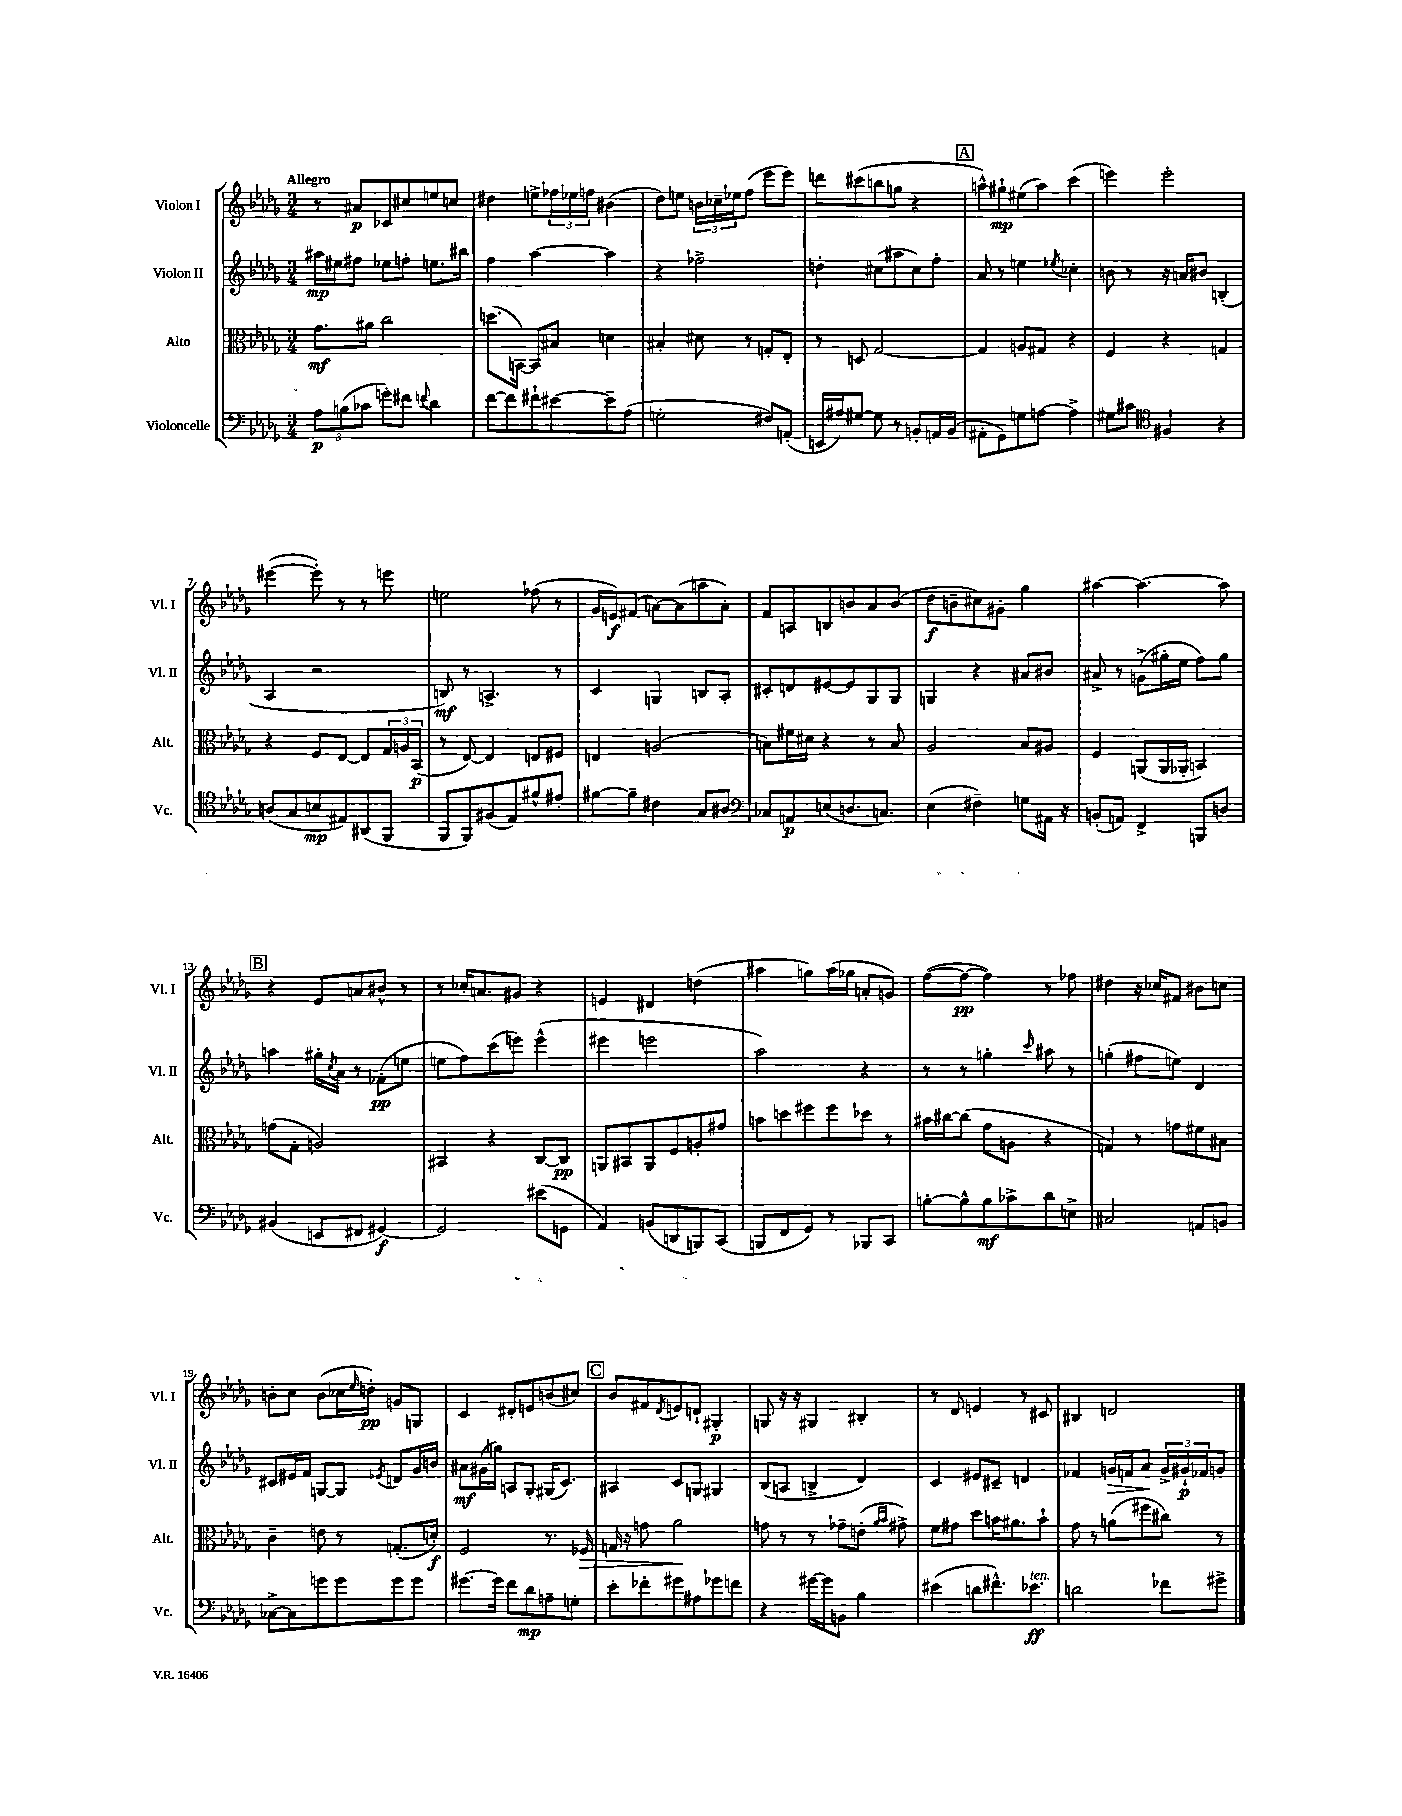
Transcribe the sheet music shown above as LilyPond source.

<<
\new StaffGroup <<
\new Staff = "s0" \with { instrumentName = "Violon I" shortInstrumentName = "Vl. I" } {
    \clef treble \key des \major \numericTimeSignature \time 3/4 \tempo "Allegro"
    r8 ais'8\p ces'8 cis''8 e''8 c''8 |
    dis''4 e''8-> \tuplet 3/2 { fes''16 ees''16 f''16 } bis'4( |
    des''8) e''8 \tuplet 3/2 { b'16 ces''16-- ees''16 } f''8( ees'''8 ees'''8) |
    d'''8 cis'''8( b''8 g''8 r4 |
    \mark \markup { \box "A" } a''8-^) gis''8-!\mp eis''8( a''8) c'''4( |
    e'''4) e'''2-. |
    eis'''4~( eis'''8-.) r8 r8 e'''8 |
    e''2 fes''8( r8 |
    ges'16 e'16\f) fis'8( a'8~) a'8( a''8 a'8-.) |
    f'8 a8 b8 b'8 aes'8 b'8( |
    des''8\f b'8-- cis''8) gis'8-. ges''4 |
    ais''4~ ais''4.~ ais''8 |
    \mark \markup { \box "B" } r4 ees'8 a'8 bis'8-^ r8 |
    r8 ces''16-. a'8. gis'8 r4 |
    e'4 dis'4 d''4( |
    ais''4 g''8) ais''16( ges''16 a'8-. g'8) |
    f''8~( f''8~\pp f''4) r8 fes''8 |
    dis''4 r16 ces''16 fis'8 bis'8 c''8 |
    b'8-. c''8 b'8( ces''16 \grace { ees''16 } d''16-.\pp) g'8 g8 |
    c'4 dis'8-. e'8 b'8( cis''8) |
    \mark \markup { \box "C" } bes'8 fis'8 \acciaccatura { des'8 } e'8 d'8-! gis4-.\p |
    g8 r16 r16 gis4 bis4-. |
    r8 des'8 e'4 r8 cis'8 |
    bis4 d'2 \bar "|." |
}
\new Staff = "s1" \with { instrumentName = "Violon II" shortInstrumentName = "Vl. II" } {
    \clef treble \key des \major \numericTimeSignature \time 3/4
    ais''16\mp eis''16 fis''8 ees''8 f''8-. e''8. bis''16 |
    f''4 aes''4~ aes''4 |
    r4 fes''2-> |
    d''4-. cis''8( ais''8 cis''8) f''8-. |
    \mark \markup { \box "A" } aes'8 r8 e''4 \acciaccatura { ees''8 } ces''4-. |
    b'8 r8 r16 a'16 bis'8 b4-.( |
    aes4 r2 |
    b8\mf) r8 a4.-> r8 |
    c'4 g4 b8 aes8-. |
    cis'8-. d'8 eis'8~ eis'8 ges8 ges8 |
    g4 r4 ais'8 bis'8 |
    ais'8-> r8 g'8->( gis''16-. ees''16 f''8) gis''8 |
    \mark \markup { \box "B" } a''4 gis''16-. \acciaccatura { c''8 } aes'16 r8 fes'8-.\pp( e''8 |
    e''8 f''8) c'''8( e'''8) e'''4-^( |
    eis'''4 e'''2 |
    aes''2) r4 |
    r8 r8 g''4-. \grace { c'''16 } ais''8 r8 |
    g''4-.( fis''8 e''8) des'4 |
    cis'8 eis'16 f'16 g8~ g8 \acciaccatura { ees'8 } d'8 ges'16 b'16 |
    ais'8\mf gis'16( g''16) a8 ges8-. gis16( c'8.) |
    \mark \markup { \box "C" } ais4 c'8 g8 gis4 |
    bes8( a8 b4-> des'4) |
    c'4 eis'8 cis'8-- d'4 |
    fes'4 g'16\> f'16 aes'8\! \tuplet 3/2 { g'16-> gis'16-!\p fes'16 } g'8 \bar "|." |
}
\new Staff = "s2" \with { instrumentName = "Alto" shortInstrumentName = "Alt." } {
    \clef alto \key des \major \numericTimeSignature \time 3/4
    ges'8.\mf ais'16 c''2 |
    d''8.( b,16~) b,8 bis8 d'4 |
    bis4-. dis'8 r8 g8-. ees8-. |
    r8 d8 ges2~ |
    \mark \markup { \box "A" } ges4 a8 gis8 r4 |
    f4 r4 g4 |
    r4 f8 ees8~ ees8 \tuplet 3/2 { ges16 a16 bes,16\p( } |
    r8 ees8~) ees4 e8 fis8 |
    e4 a2( |
    b8) fis'16 dis'16 r4 r8 b8 |
    aes2 bes8 ais8 |
    f4 a,8( a,16 aes,16-. b,4) |
    \mark \markup { \box "B" } g'8( ges8-. a2) |
    bis,4 r4 c8~ c8\pp |
    a,8 bis,8 a,8 f8 a8-. gis'8 |
    b'8 d''8 fis''8 fis''8 des''8 r8 |
    bis'16 cis''16~ cis''8( ges'8 a8 r4 |
    g4) r8 g'8 fis'8 bis8 |
    c'4-- e'8 r8 g8.-.( d'16-.\f) |
    f2 r8. fes16\> |
    \mark \markup { \box "C" } g16 r16 g'8 aes'2\! |
    g'8 r8 r8 ges'8-- e'8-.( \grace { aes'16 bes'16 } gis'8->) |
    f'8 gis'8 des''8 b'16 ais'8. b'8-! |
    ges'8 r8 a'8( fis''8 cis''8) r8 \bar "|." |
}
\new Staff = "s3" \with { instrumentName = "Violoncelle" shortInstrumentName = "Vc." } {
    \clef bass \key des \major \numericTimeSignature \time 3/4
    \tuplet 3/2 { aes8\p b8( ces'8 } g'8-.) fis'8 \appoggiatura { f'8 } des'4 |
    f'8~ f'8 fis'8-! eis'8~ eis'8-- aes8( |
    g2-. fis8) a,8-.( |
    e,16 ais16) gis8~ gis8 r8 b,8-. a,16 b,16( |
    \mark \markup { \box "A" } ais,8-. ges,8) g8 a8~ a4-> |
    gis8 cis'8 \clef tenor fis4 r4 |
    a8( ges8 b8\mp eis8) ais,8( f,8 |
    f,8 f,8) fis8( ees8) fis'8-^ eis'8-. |
    fis'8~ fis'8-- cis'4 ges8 ais8 |
    \clef bass ces8 a,8\p e8( d8. c8.) |
    ees4( fis4--) g8 ais,16 r16 |
    b,8-.( a,8) f,4-> b,,8 d8 |
    \mark \markup { \box "B" } bis,4( e,8 fis,8 gis,4~\f) |
    gis,2 eis'8( g,8 |
    aes,4) b,8( d,8 b,,8) c,8( |
    b,,8 f,8 ges,8) r8 bes,,8 c,8 |
    b8~-. b8-^ b8\mf ces'8-> des'8 e8-> |
    cis2 a,8 b,8 |
    ces8~-> ces8 g'8 g'8 g'8 g'8 |
    gis'8.~ gis'16 f'8 des'8\mp a8-- g8-. |
    \mark \markup { \box "C" } ees'8-. fes'8-. gis'8 ais8 ges'8 f'8 |
    r4 gis'16~ gis'16 b,8 bes4 |
    eis'4( d'8 fis'8.-^) ees'8.\ff^\markup { \italic "ten." } |
    d'2 fes'8 gis'8-> \bar "|." |
}
>>
>>
